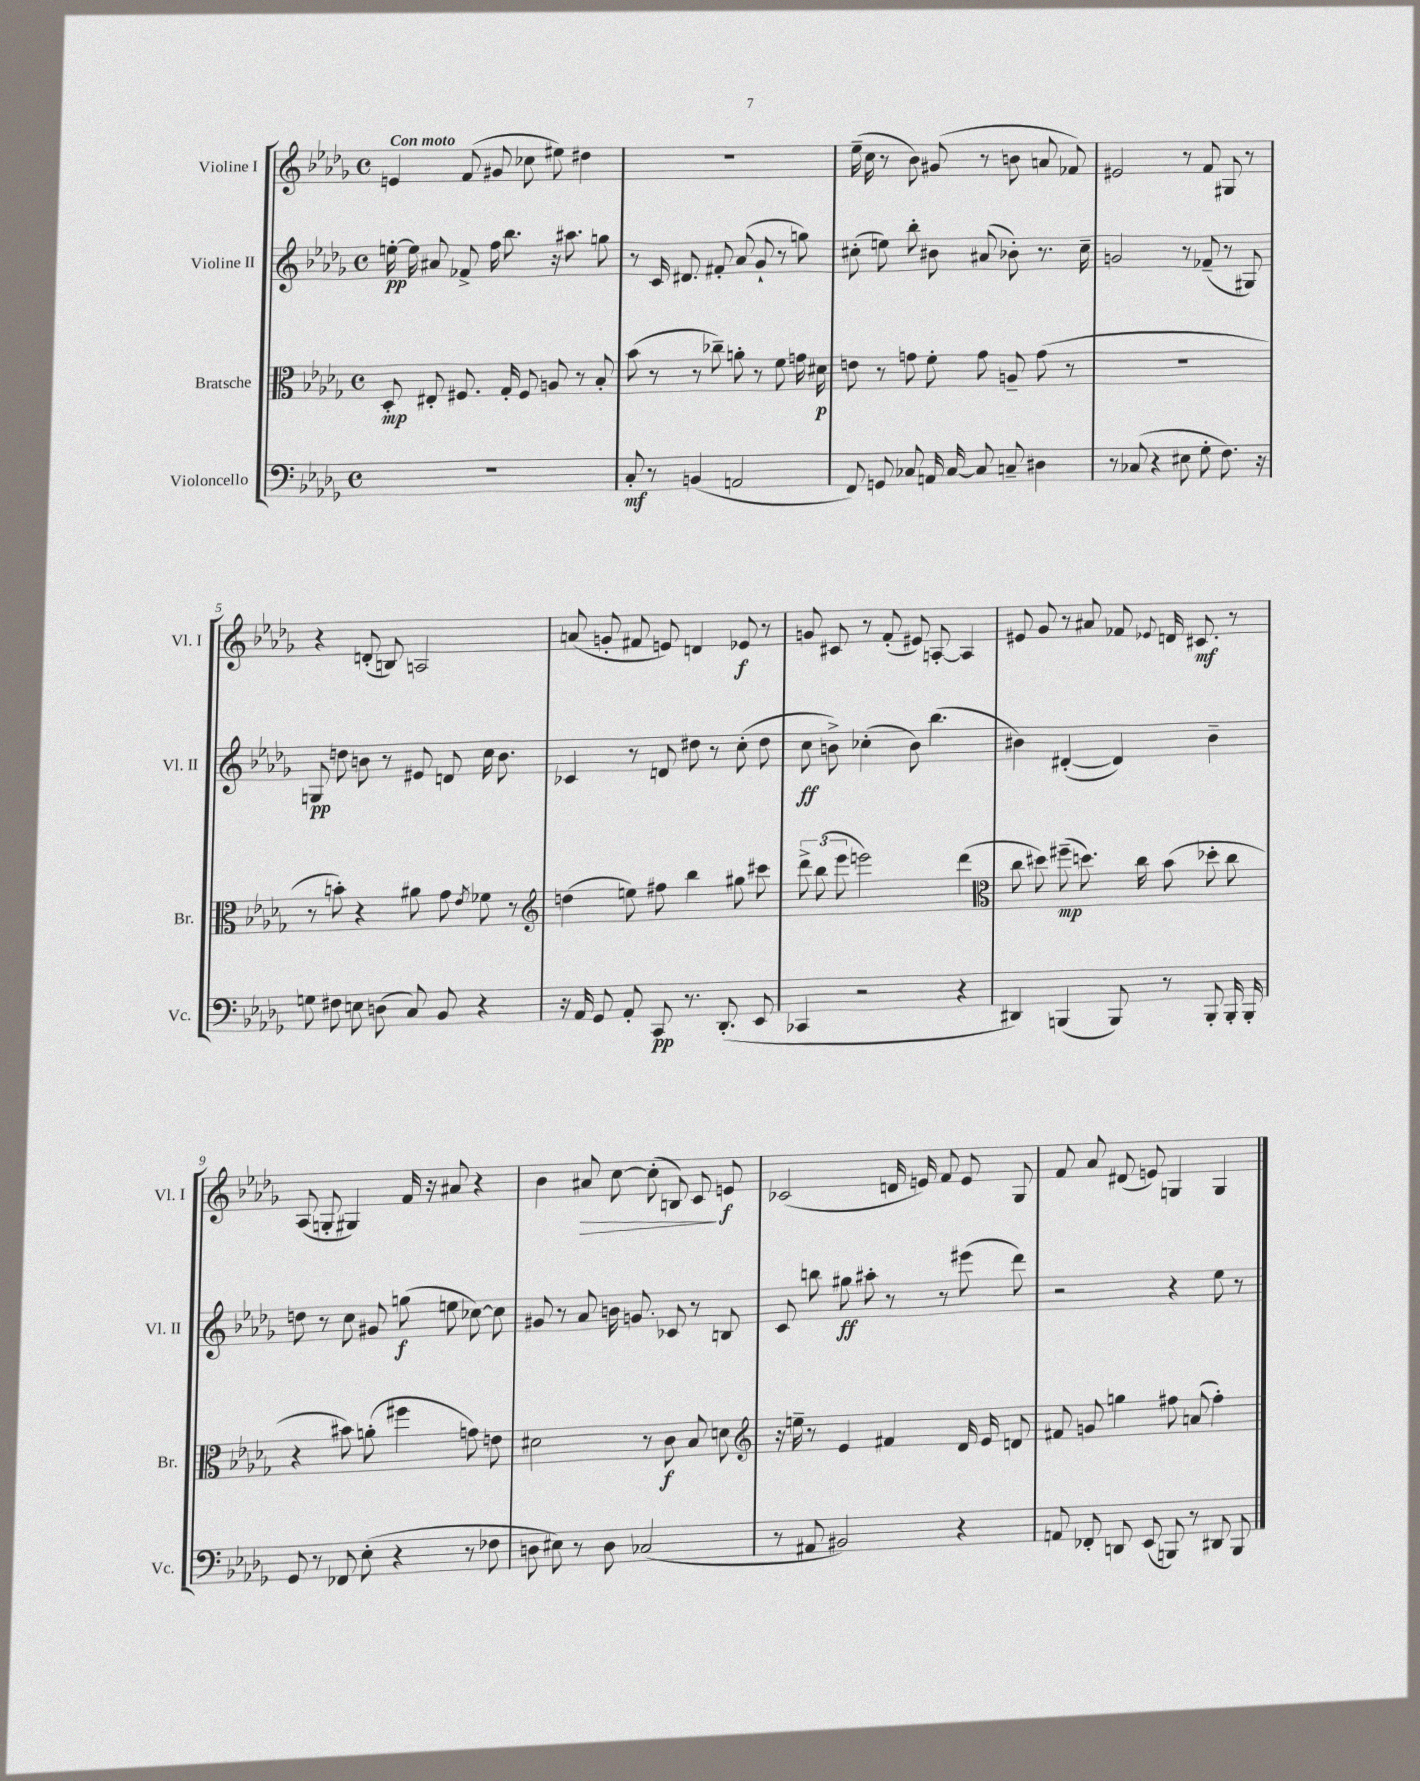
<<
\new StaffGroup <<
\new Staff = "s0" \with { instrumentName = "Violine I" shortInstrumentName = "Vl. I" } {
    \clef treble \key des \major \defaultTimeSignature \time 4/4 \tempo "Con moto"
    \autoBeamOff e'4 f'8( gis'8 ces''8 eis''8) dis''4 |
    R1 |
    ees''16--( c''16 r8 bes'8) gis'8( r8 b'8 a'8 fes'8) |
    eis'2 r8 f'8 gis8 r8 |
    r4 d'8-.( b8) a2 |
    a'8( g'8-. fis'8 e'8) d'4 ees'8\f r8 |
    g'8 cis'8 r8 f'8-.( eis'8) a8~-. a4 |
    eis'8 ges'8 r8 ais'8 fes'8 \appoggiatura { ees'8 } d'16 cis'8.\mf r8 |
    aes8( g8-. gis4) f'16 r16 ais'8 r4 |
    bes'4 ais'8\> c''8~ c''8-.( b8) c'8\! e'8\f |
    ces'2( d'16 e'16) f'8 e'8 ges8 |
    f'8 aes'8 dis'8( e'8) g4 g4 \bar "|." |
}
\new Staff = "s1" \with { instrumentName = "Violine II" shortInstrumentName = "Vl. II" } {
    \clef treble \key des \major \defaultTimeSignature \time 4/4
    \autoBeamOff e''16~-.\pp e''16 ais'8 fes'8-> f''16 bes''8. r16 ais''8. g''8 |
    r8 c'16 dis'8. fis'8-. aes'8( ges'8-! r8 g''8) |
    cis''8-.( e''8) bes''8-. bis'8 ais'8( bes'8-.) r8. cis''16-- |
    g'2 r8 fes'8--( r8 gis8) |
    g8\pp d''8 b'8 r8 eis'8 d'8 c''16 b'8. |
    ces'4 r8 d'8 dis''8 r8 c''8-.( dis''8 |
    c''8\ff b'8->) ces''4-.( b'8) bes''4.( |
    bis'4) dis'4~-.( dis'4) bis'4-- |
    d''8 r8 c''8 gis'8 g''8\f( e''8 ces''8~) ces''8 |
    gis'8 r8 aes'8 b'16 g'8. ces'8 r8 b8 |
    c'8 b''8 gis''8\ff ais''8-. r8 r8 eis'''8( des'''8) |
    r2 r4 ees''8 r8 \bar "|." |
}
\new Staff = "s2" \with { instrumentName = "Bratsche" shortInstrumentName = "Br." } {
    \clef alto \key des \major \defaultTimeSignature \time 4/4
    \autoBeamOff des8-.\mp eis8-. fis8. ges16-. fis8 a8 r8 bes8-. |
    bes'8( r8 r8 ces''8--) a'8-. r8 f'8 g'16 dis'16\p |
    e'8 r8 g'8 f'8-. g'8 a8-- g'8( r8 |
    r1 |
    r8 b'8-.) r4 ais'8 ges'8 \acciaccatura { ees'8 } fes'8 r8 |
    \clef treble d''4( e''8) fis''8 bes''4 gis''8 cis'''8 |
    \tuplet 3/2 { des'''8-> bes''8( ees'''8 } e'''2) des'''4( |
    \clef alto c''8 dis''8) fis''8--\mp( d''8.) c''16 bes'8( des''8-. c''8 |
    r4 bis'8) a'8-.( fis''4 g'8) e'8 |
    dis'2 r8 c'8\f bes8 d'8 |
    \clef treble r16 e''16-- r8 ees'4 fis'4 des'16 ees'16 d'8 |
    fis'8 g'8 g''4 fis''8 a'8( fis''4-.) \bar "|." |
}
\new Staff = "s3" \with { instrumentName = "Violoncello" shortInstrumentName = "Vc." } {
    \clef bass \key des \major \defaultTimeSignature \time 4/4
    \autoBeamOff R1 |
    c8-.\mf r8 b,4( a,2 |
    f,8) g,8 ces8 a,16 ces16~ ces8 c8-- dis4 |
    r8 ces8( r4 eis8 ges8-. f8.) r16 |
    g8 fis8 e8 d8( c8) bes,8 r4 |
    r16 aes,16 ges,8 aes,8-. c,8\pp r8. des,8.-.( ees,8 |
    ces,4 r2 r4 |
    dis,4) b,,4( b,,8) r8 b,,8-. b,,16-. b,,16-. |
    ges,8 r8 fes,8 ees8-.( r4 r8 fes8 |
    d8 eis8) r8 d8 ces2( |
    r8 ais,8 bis,2) r4 |
    a,8 fes,8-. d,8 ees,8( b,,8) r8 dis,8 b,,8 \bar "|." |
}
>>
>>
